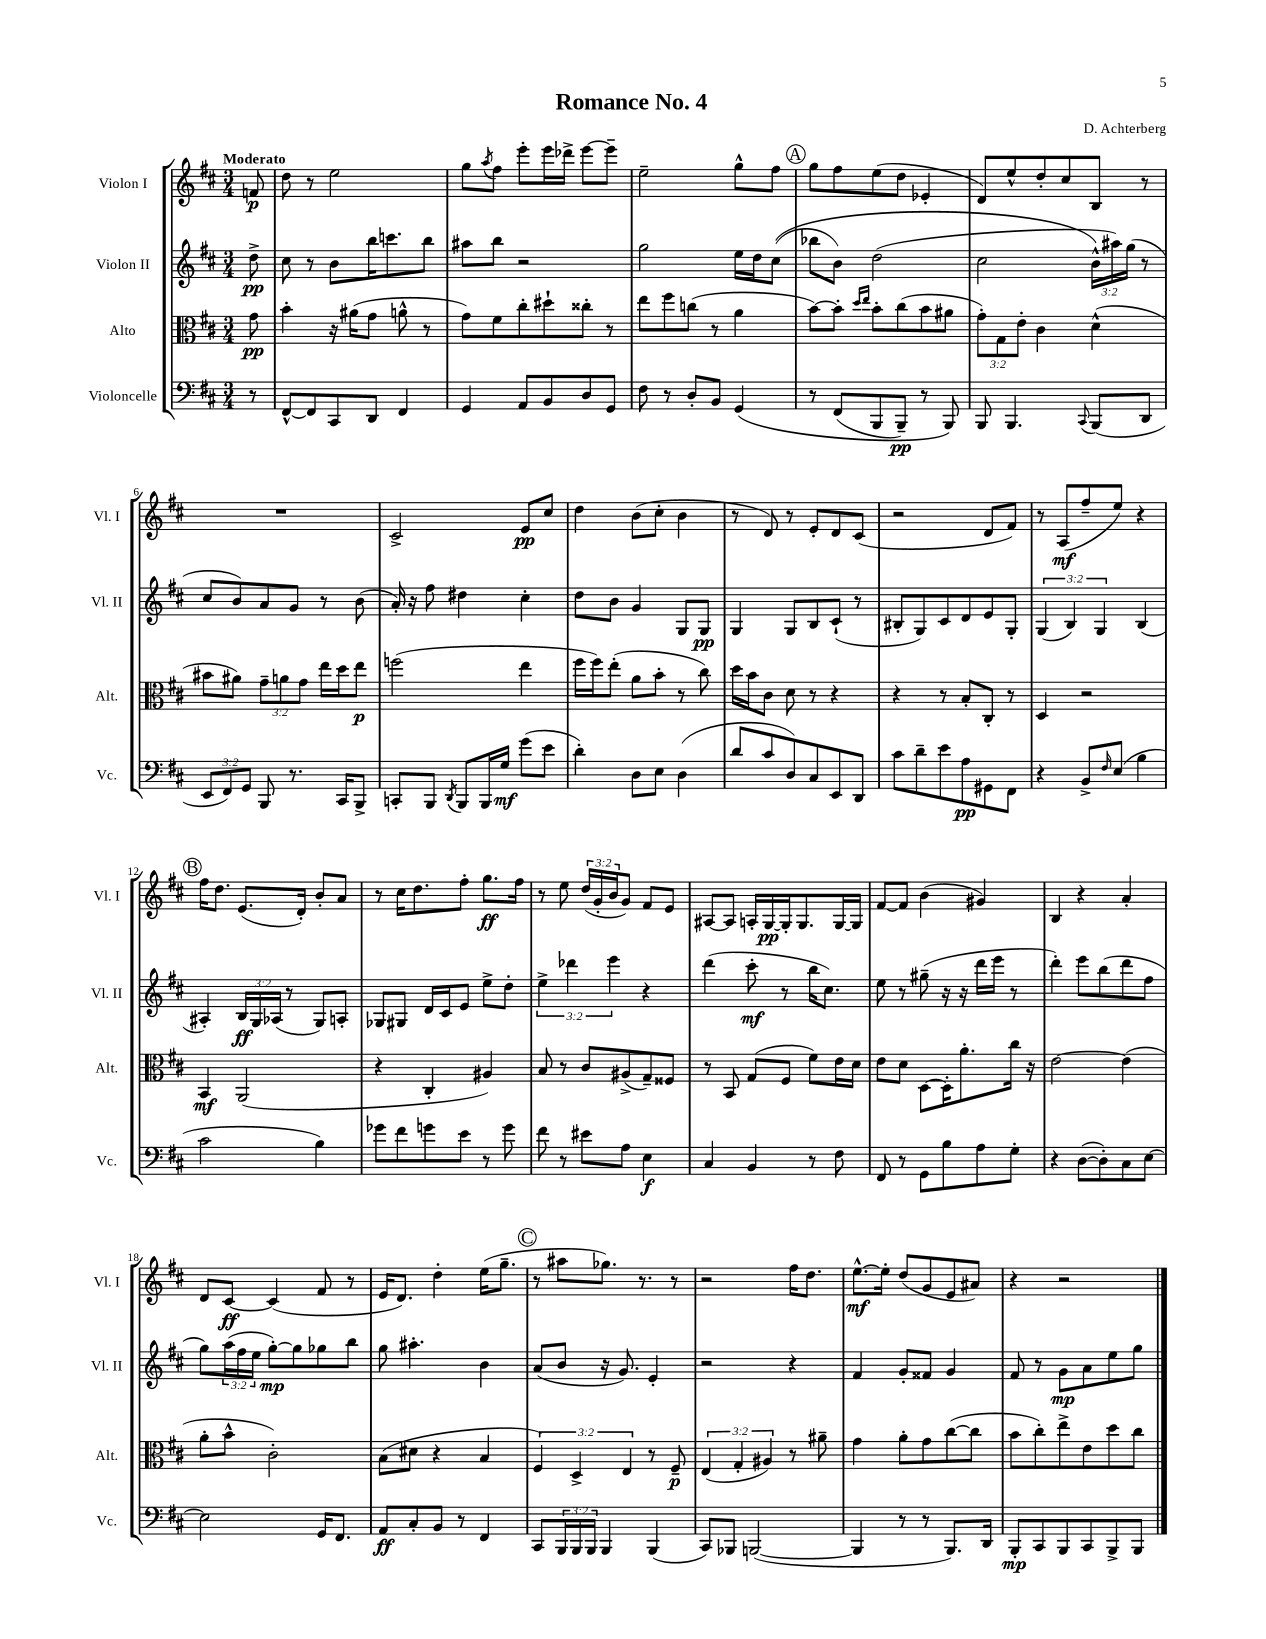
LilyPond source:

\header { title = "Romance No. 4" composer = "D. Achterberg" }
<<
\new StaffGroup <<
\new Staff = "s0" \with { instrumentName = "Violon I" shortInstrumentName = "Vl. I" } {
    \clef treble \key d \major \numericTimeSignature \time 3/4 \override Staff.TupletNumber.text = #tuplet-number::calc-fraction-text \partial 8 \tempo "Moderato"
    f'8\p |
    d''8 r8 e''2 |
    g''8 \acciaccatura { a''8 } fis''8 e'''8-. e'''16 des'''16-> e'''8~ e'''8-- |
    e''2-- g''8-^ fis''8 |
    \mark \markup { \circle "A" } g''8 fis''8 e''8( d''8 ees'4-. |
    d'8) e''8-^ d''8-. cis''8 b8 r8 |
    R2. |
    cis'2-> e'8\pp cis''8 |
    d''4 b'8( cis''8-. b'4 |
    r8 d'8) r8 e'8-. d'8 cis'8( |
    r2 d'8 fis'8) |
    r8 a8\mf( fis''8-- e''8) r4 |
    \mark \markup { \circle "B" } fis''16 d''8. e'8.( d'16-.) b'8-. a'8 |
    r8 cis''16 d''8. fis''8-. g''8.\ff fis''16 |
    r8 e''8 \tuplet 3/2 { d''16( g'16-. b'16 } g'8) fis'8 e'8 |
    ais8~ ais8 a16-. g16~\pp g16-. g8. g16~ g16 |
    fis'8~ fis'8 b'4( gis'4) |
    b4 r4 a'4-. |
    d'8 cis'8~\ff cis'4( fis'8 r8 |
    e'16 d'8.) d''4-. e''16( g''8.-- |
    \mark \markup { \circle "C" } r8 ais''8 ges''8.) r8. r8 |
    r2 fis''16 d''8. |
    e''8.~-^\mf e''16-. d''8( g'8 e'8 ais'8) |
    r4 r2 \bar "|." |
}
\new Staff = "s1" \with { instrumentName = "Violon II" shortInstrumentName = "Vl. II" } {
    \clef treble \key d \major \numericTimeSignature \time 3/4 \override Staff.TupletNumber.text = #tuplet-number::calc-fraction-text \partial 8
    d''8->\pp |
    cis''8 r8 b'8 b''16 c'''8. b''8 |
    ais''8 b''8 r2 |
    g''2 e''16 d''16 cis''8(\( |
    \mark \markup { \circle "A" } bes''8 b'8) d''2( |
    cis''2 \tuplet 3/2 { b'16-^\) ais''16) g''16( } r8 |
    cis''8 b'8) a'8 g'8 r8 b'8( |
    a'16-.) r16 fis''8 dis''4 cis''4-. |
    d''8 b'8 g'4 g8 g8\pp |
    g4 g8 b8 cis'8-!( r8 |
    bis8-. g8) cis'8 d'8 e'8 g8-. |
    \tuplet 3/2 { g4( b4) g4 } b4( |
    \mark \markup { \circle "B" } ais4-.) \tuplet 3/2 { b16\ff g16 aes16( } r8 g8) a8-. |
    ges8 gis8 d'16 cis'16 e'8 e''8-> d''8-. |
    \tuplet 3/2 { e''4-> des'''4 e'''4 } r4 |
    d'''4( cis'''8-.\mf r8 b''16 cis''8.) |
    e''8 r8 gis''8--( r16 r16 d'''16 e'''16 r8 |
    d'''4-.) e'''8 b''8( d'''8 fis''8 |
    g''8) \tuplet 3/2 { a''16( fis''16 e''16 } g''8~-.\mp) g''8 ges''8 b''8 |
    g''8 ais''4.-. b'4 |
    \mark \markup { \circle "C" } a'8( b'8 r16 g'8.) e'4-. |
    r2 r4 |
    fis'4 g'8-. fisis'8 g'4 |
    fis'8 r8 g'8\mp a'8 e''8 g''8 \bar "|." |
}
\new Staff = "s2" \with { instrumentName = "Alto" shortInstrumentName = "Alt." } {
    \clef alto \key d \major \numericTimeSignature \time 3/4 \override Staff.TupletNumber.text = #tuplet-number::calc-fraction-text \partial 8
    g'8\pp |
    b'4-. r16 ais'16( g'8 a'8-^ r8 |
    g'8) fis'8 cis''8-. dis''8-! cisis''8-. r8 |
    e''8 fis''8 c''8( r8 a'4 |
    \mark \markup { \circle "A" } b'8~) b'8-. \grace { d''16 e''16 } b'8-. cis''8( b'8 ais'8 |
    \tuplet 3/2 { g'8-.) g8 e'8-. } cis'4 d'4-^( |
    bis'8 ais'8) \tuplet 3/2 { g'8-- a'8 g'8 } e''16 d''16 e''8\p |
    f''2( e''4 |
    fis''16 fis''16) e''8-.( a'8 b'8-. r8 cis''8) |
    d''16 b'16 cis'8 d'8 r8 r4 |
    r4 r8 b8-. cis8-. r8 |
    d4 r2 |
    \mark \markup { \circle "B" } b,4\mf a,2( |
    r4 cis4-. ais4) |
    b8 r8 cis'8 ais8->( g8--) fisis8 |
    r8 b,8 g8( fis8 fis'8) e'16 d'16 |
    e'8 d'8 d8~ d16-. a'8.-. cis''16 r16 |
    e'2~ e'4( |
    a'8-. b'8-^ cis'2-.) |
    b8( dis'8 r4 b4 |
    \mark \markup { \circle "C" } \tuplet 3/2 { fis4) d4-> e4 } r8 fis8--\p |
    \tuplet 3/2 { e4( g4-. ais4) } r8 ais'8-- |
    g'4 a'8-. g'8 cis''8~( cis''8 |
    b'8 cis''8-.) e''8-> e'8 d''8 cis''8 \bar "|." |
}
\new Staff = "s3" \with { instrumentName = "Violoncelle" shortInstrumentName = "Vc." } {
    \clef bass \key d \major \numericTimeSignature \time 3/4 \override Staff.TupletNumber.text = #tuplet-number::calc-fraction-text \partial 8
    r8 |
    fis,8~-^ fis,8 cis,8 d,8 fis,4 |
    g,4 a,8 b,8 d8 g,8 |
    fis8 r8 d8-. b,8 g,4\( |
    \mark \markup { \circle "A" } r8 fis,8( b,,8 b,,8--\pp) r8 b,,8\) |
    b,,8 b,,4. \appoggiatura { cis,8 } b,,8( d,8 |
    \tuplet 3/2 { e,8 fis,8) g,8 } b,,8 r8. cis,16 b,,8-> |
    c,8-. b,,8 \acciaccatura { d,8 } b,,8 b,,16 g16\mf g'8( e'8 |
    d'4-.) d8 e8 d4( |
    d'8 cis'8 d8) cis8 e,8 d,8 |
    cis'8 d'8-- e'8 a8\pp gis,8 fis,8 |
    r4 b,8-> \grace { fis16 } e8( b4 |
    \mark \markup { \circle "B" } cis'2 b4) |
    ges'8 fis'8 g'8 e'8 r8 g'8 |
    fis'8 r8 eis'8 a8 e4\f |
    cis4 b,4 r8 fis8 |
    fis,8 r8 g,8 b8 a8 g8-. |
    r4 d8~( d8-.) cis8 e8~ |
    e2 g,16 fis,8. |
    a,8\ff cis8-. b,8 r8 fis,4 |
    \mark \markup { \circle "C" } cis,8 \tuplet 3/2 { b,,16 b,,16 b,,16 } b,,4 b,,4( |
    cis,8) bes,,8 b,,2~( |
    b,,4 r8 r8 b,,8.) d,16 |
    b,,8-.\mp cis,8 b,,8 cis,8 b,,8-> b,,8 \bar "|." |
}
>>
>>
